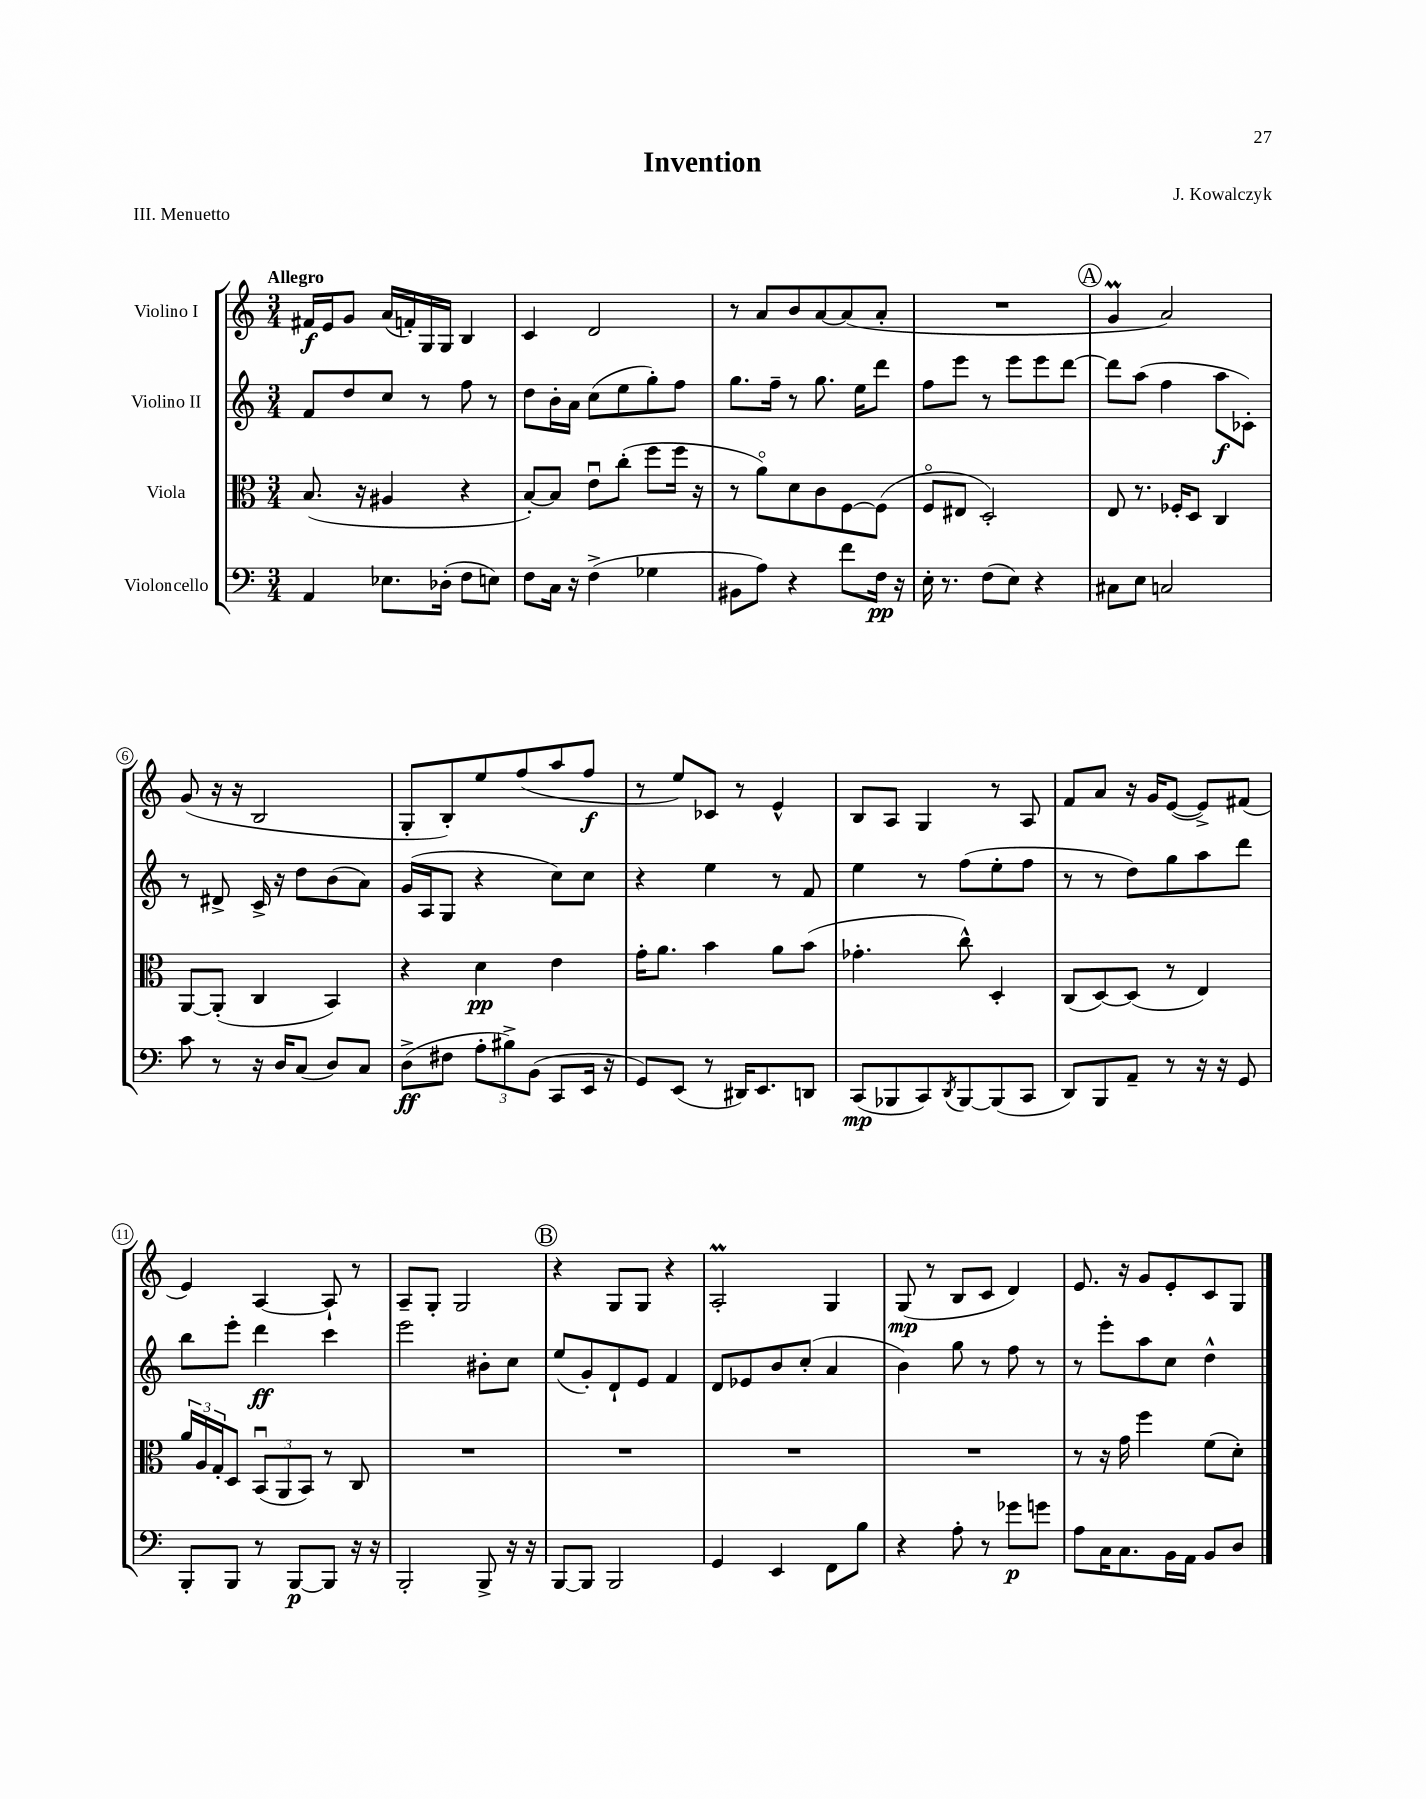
\header { title = "Invention" composer = "J. Kowalczyk" piece = "III. Menuetto" }
<<
\new StaffGroup <<
\new Staff = "s0" \with { instrumentName = "Violino I" } {
    \clef treble \key c \major \numericTimeSignature \time 3/4 \tempo "Allegro"
    fis'16\f e'16 g'8 a'16( f'16-.) g16 g16 b4 |
    c'4 d'2 |
    r8 a'8 b'8 a'8~ a'8( a'8-. |
    R2. |
    \mark \markup { \circle "A" } g'4\prall a'2) |
    g'8( r16 r16 b2 |
    g8-. b8-.) e''8 f''8( a''8 f''8\f |
    r8 e''8) ces'8 r8 e'4-^ |
    b8 a8 g4 r8 a8 |
    f'8 a'8 r16 g'16 e'8~( e'8->) fis'8( |
    e'4) a4~ a8-! r8 |
    a8-- g8-. g2 |
    \mark \markup { \circle "B" } r4 g8 g8 r4 |
    a2-.\prall g4 |
    g8\mp( r8 b8 c'8 d'4) |
    e'8. r16 g'8 e'8-. c'8 g8 \bar "|." |
}
\new Staff = "s1" \with { instrumentName = "Violino II" } {
    \clef treble \key c \major \numericTimeSignature \time 3/4
    f'8 d''8 c''8 r8 f''8 r8 |
    d''8 b'16-. a'16 c''8( e''8 g''8-.) f''8 |
    g''8. f''16-- r8 g''8. e''16 d'''8 |
    f''8 e'''8 r8 e'''8 e'''8 d'''8~ |
    \mark \markup { \circle "A" } d'''8 a''8( f''4 a''8\f ces'8-.) |
    r8 dis'8-> c'16-> r16 d''8 b'8( a'8) |
    g'16( a16 g8 r4 c''8) c''8 |
    r4 e''4 r8 f'8 |
    e''4 r8 f''8( e''8-. f''8 |
    r8 r8 d''8) g''8 a''8 d'''8 |
    b''8 e'''8-. d'''4\ff c'''4 |
    e'''2 bis'8-. c''8 |
    \mark \markup { \circle "B" } e''8( g'8-.) d'8-! e'8 f'4 |
    d'8 ees'8 b'8 c''8-.( a'4 |
    b'4) g''8 r8 f''8 r8 |
    r8 e'''8-. a''8 c''8 d''4-^ \bar "|." |
}
\new Staff = "s2" \with { instrumentName = "Viola" } {
    \clef alto \key c \major \numericTimeSignature \time 3/4
    b8.( r16 ais4 r4 |
    b8~-.) b8 e'8\downbow c''8-.( f''8 f''16 r16 |
    r8 a'8\flageolet) d'8 c'8 f8~ f8( |
    f8\flageolet eis8 d2-.) |
    \mark \markup { \circle "A" } e8 r8. fes16-. d8 c4 |
    a,8~ a,8-.( c4 b,4) |
    r4 d'4\pp e'4 |
    g'16-. a'8. b'4 a'8 b'8( |
    ges'4.-. c''8-^) d4-. |
    c8( d8~) d8( r8 e4) |
    \tuplet 3/2 { a'16 a16 g16-. } d8 \tuplet 3/2 { b,8\downbow( a,8 b,8) } r8 c8 |
    R2. |
    \mark \markup { \circle "B" } R2. |
    R2. |
    R2. |
    r8 r16 g'16 f''4 f'8( d'8-.) \bar "|." |
}
\new Staff = "s3" \with { instrumentName = "Violoncello" } {
    \clef bass \key c \major \numericTimeSignature \time 3/4
    a,4 ees8. des16-.( f8 e8) |
    f8 c16 r16 f4->( ges4 |
    bis,8 a8) r4 f'8 f16\pp r16 |
    e16-. r8. f8( e8) r4 |
    \mark \markup { \circle "A" } cis8 e8 c2 |
    c'8 r8 r16 d16 c8( d8) c8 |
    d8->\ff( fis8 \tuplet 3/2 { a8-. bis8->) b,8( } c,8 e,16 r16 |
    g,8) e,8( r8 dis,16) e,8. d,8 |
    c,8\mp( bes,,8 c,8) \acciaccatura { d,8 } bes,,8~ bes,,8( c,8 |
    d,8) b,,8 a,8-- r8 r16 r16 g,8 |
    b,,8-. b,,8 r8 b,,8~\p b,,8 r16 r16 |
    b,,2-. b,,8-> r16 r16 |
    \mark \markup { \circle "B" } b,,8~ b,,8 b,,2 |
    g,4 e,4 f,8 b8 |
    r4 a8-. r8 ges'8\p g'8 |
    a8 c16 c8. b,16 a,16 b,8 d8 \bar "|." |
}
>>
>>
\layout { \context { \Score \override BarNumber.stencil = #(make-stencil-circler 0.1 0.3 ly:text-interface::print) } }
